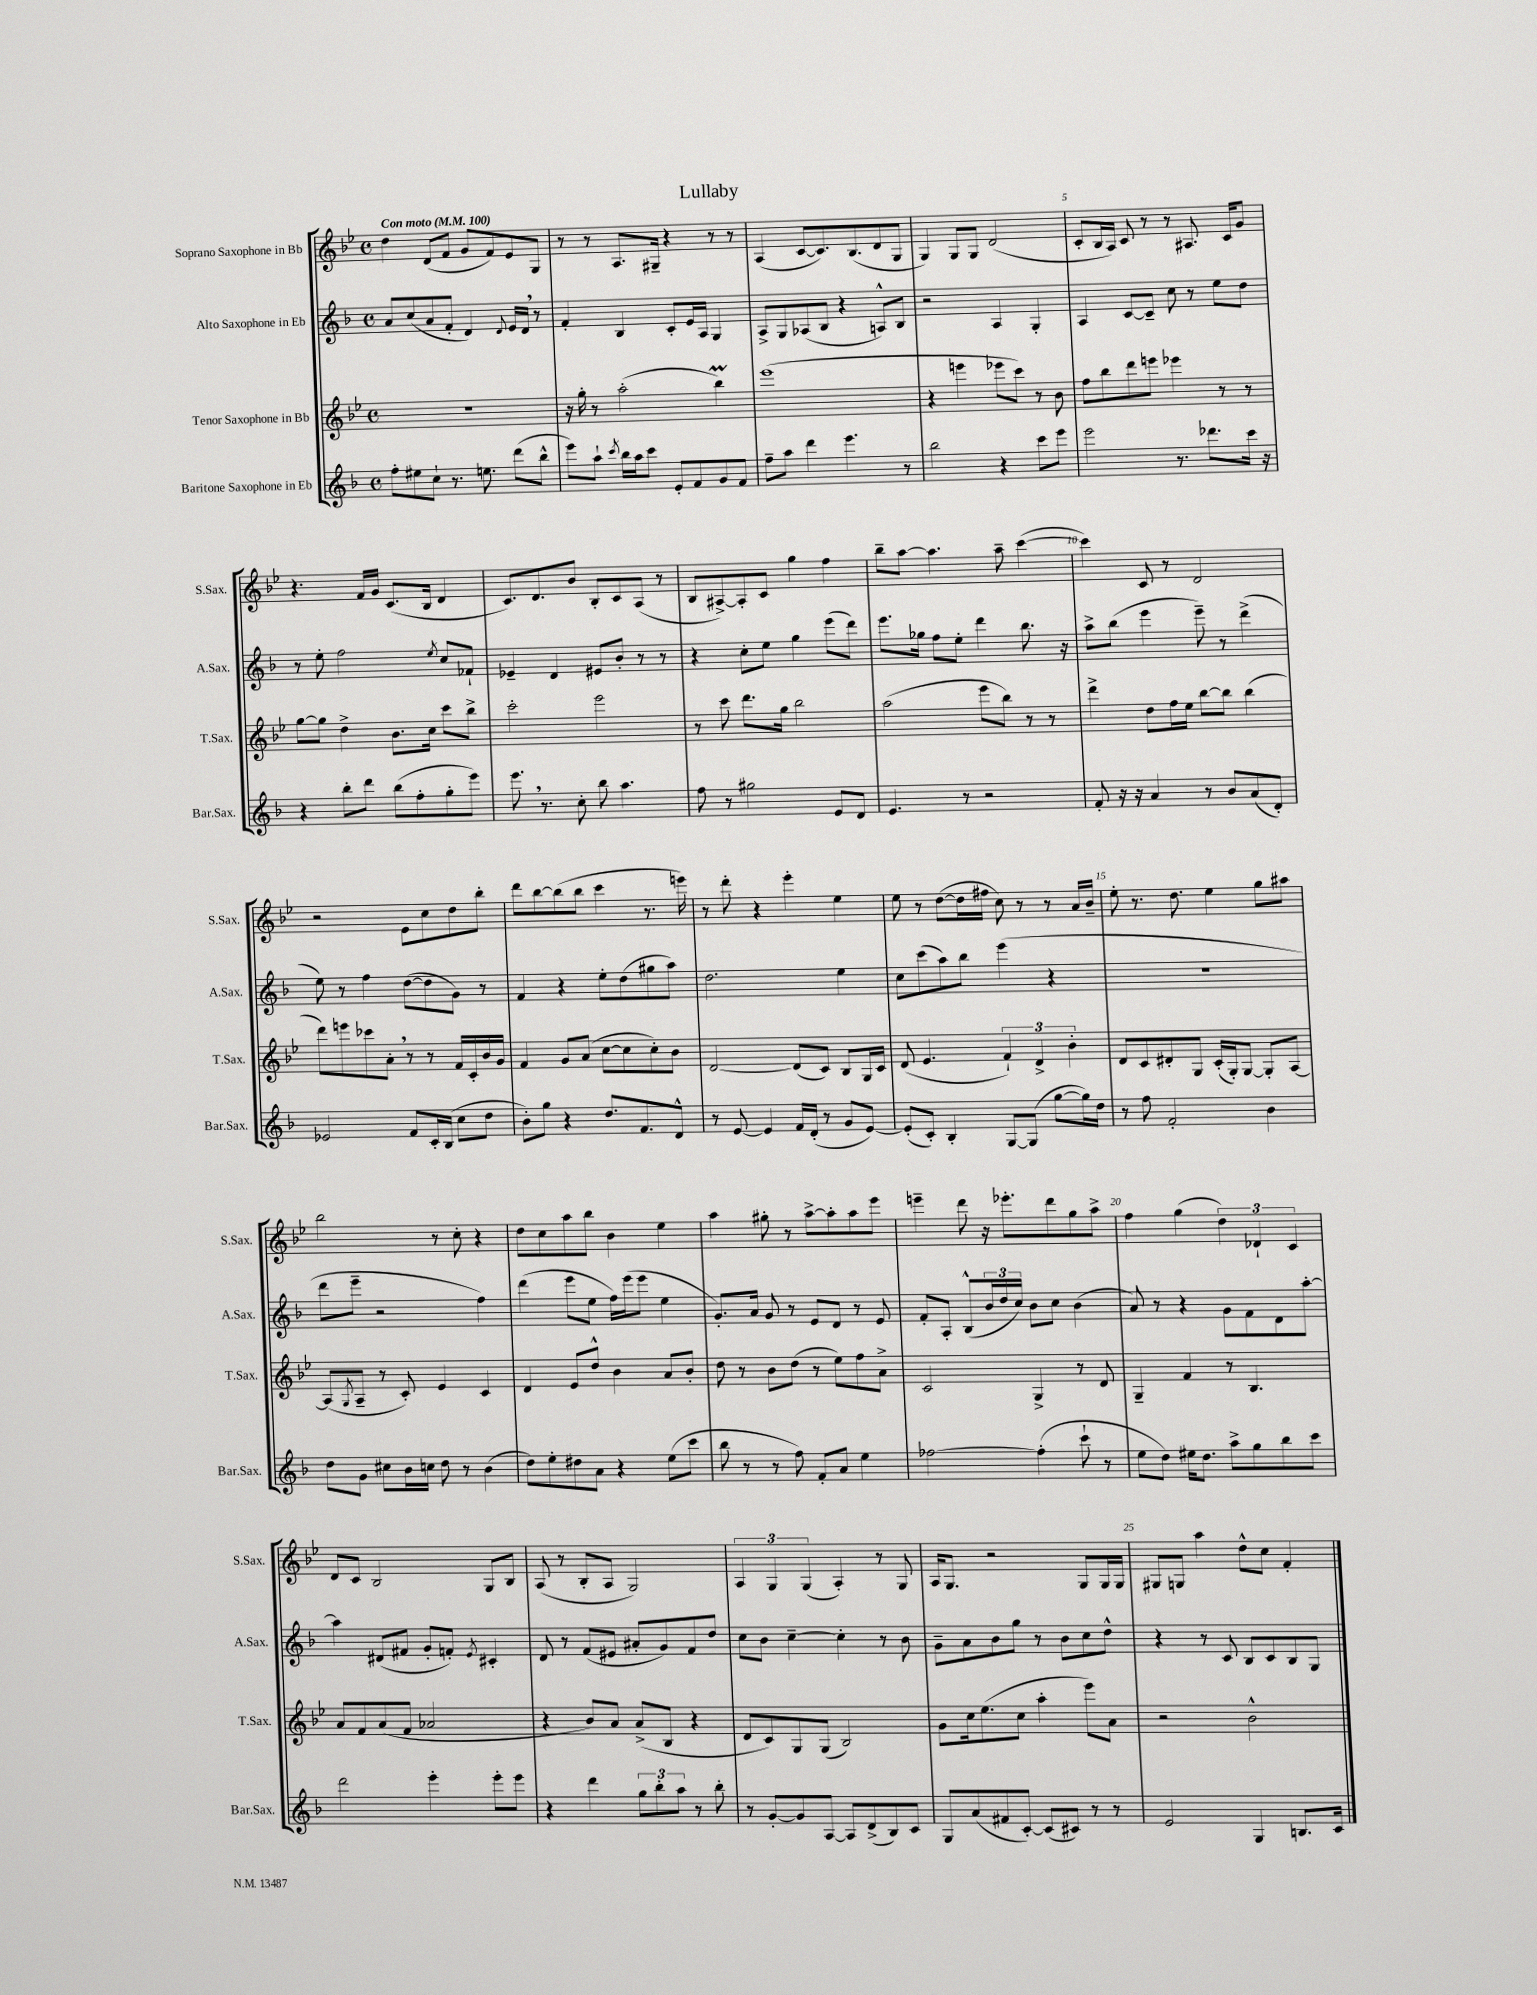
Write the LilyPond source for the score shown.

\header { title = "Lullaby" }
<<
\new StaffGroup <<
\new Staff = "s0" \with { instrumentName = "Soprano Saxophone in Bb" shortInstrumentName = "S.Sax." } {
    \clef treble \key bes \major \defaultTimeSignature \time 4/4 \tempo "Con moto" 4 = 100
    d''4 d'8( f'8 g'8 f'8) ees'8 g8 |
    r8 r8 a8. gis16-- r4 r8 r8 |
    a4( c'8~ c'8.) bes8.( d'8 g8 |
    g4) g8 g8 d'2( |
    c'8-. bes16 a16) c'8 r8 r8 ais8. c'16 g'8 |
    r4. f'16 g'16 c'8.( bes16 d'4 |
    c'8.) d'8. bes'8 bes8-. c'8 a8( r8 |
    bes8 ais8~->) ais8-. c'8 g''4 f''4 |
    bes''8-- a''8~ a''4. a''8-- c'''4~( |
    c'''4) c'8 r8 d'2 |
    r2 ees'8 c''8 d''8 bes''8-. |
    d'''8 bes''8~ bes''8( bes''8 c'''4 r8. e'''16) |
    r8 d'''8-. r4 ees'''4-. ees''4 |
    ees''8 r8 d''8~( d''16 fis''16 c''8) r8 r8 a'16 bes'16-- |
    ees''8-. r8. d''8. ees''4 g''8 ais''8 |
    bes''2 r8 c''8-. r4 |
    d''8 c''8 a''8 bes''8 bes'4 ees''4 |
    a''4 gis''8-. r8 a''8~-> a''8-. a''8 ees'''8 |
    e'''4-- d'''8 r16 ees'''8.-. d'''8 g''8 a''8-> |
    f''4 g''4( \tuplet 3/2 { d''4) des'4-! c'4 } |
    d'8 c'8 bes2 g8 bes8 |
    a8( r8 bes8-. a8 g2) |
    \tuplet 3/2 { a4 g4 g4( } a4-.) r8 g8 |
    a16 g8. r2 g8 g16 g16 |
    gis8 g8 a''4 d''8-^ c''8 f'4-. \bar "|." |
}
\new Staff = "s1" \with { instrumentName = "Alto Saxophone in Eb" shortInstrumentName = "A.Sax." } {
    \clef treble \key f \major \defaultTimeSignature \time 4/4
    a'8 c''8( a'8 f'8-. d'4) \appoggiatura { d'8 } e'16 d'16 \breathe r8 |
    f'4-. bes4 c'8-. e'16 a16 g4 |
    a8-> g8 aes8( bes8 r4 a8-^) bes8 |
    r2 a4 g4-. |
    a4 c'8~ c'8-- c''8 r8 e''8 d''8 |
    r8 e''8-. f''2 \acciaccatura { e''8 } c''8 fes'8-! |
    ees'4-- d'4 eis'8 bes'8-. r8 r8 |
    r4 c''8-. e''8 g''4 e'''8( d'''8) |
    e'''8. ges''16 f''8 e''8-. d'''4 bes''8. r16 |
    a''8-> bes''8( e'''4 e'''8--) r8 d'''4->( |
    e''8) r8 f''4 d''8~( d''8 g'8) r8 |
    f'4 r4 e''8-. d''8( gis''8 a''8) |
    d''2. e''4 |
    c''8 c'''8( a''8) bes''8 e'''4( r4 |
    r1 |
    d'''8 e'''8-- r2 f''4) |
    d'''4( e'''8 e''8 f''16) e'''16( e'''8 e''4 |
    g'8.-.) a'16 g'8 r8 e'8 d'8 r8 e'8 |
    f'8-. a8-. bes8-^( \tuplet 3/2 { bes'16 d''16 c''16) } bes'8 c''8 bes'4( |
    a'8) r8 r4 g'8 f'8 d'8 a''8~-. |
    a''4 dis'8( fis'8 g'8-. f'8-.) \acciaccatura { e'8 } cis'4-. |
    d'8 r8 f'8( eis'8 ais'8-. g'8) f'8 d''8 |
    c''8 bes'8 c''4~-- c''4-. r8 bes'8 |
    g'8-- a'8 bes'8 g''8 r8 bes'8 c''8 d''8-^ |
    r4 r8 c'8 bes8 c'8 bes8 g8 \bar "|." |
}
\new Staff = "s2" \with { instrumentName = "Tenor Saxophone in Bb" shortInstrumentName = "T.Sax." } {
    \clef treble \key bes \major \defaultTimeSignature \time 4/4
    R1 |
    r16 g''16-. r8 a''2-.( bes''4\prall) |
    ees'''1( |
    r4 e'''4 ees'''8 c'''8) r8 bes'8 |
    f''8 bes''8 d'''8 e'''8 ees'''4 r8 r8 |
    g''8~ g''8 d''4-> bes'8. c''16 c'''8 bes''8-> |
    c'''2-. ees'''2 |
    r8 c'''8 d'''8. g''16 bes''2 |
    a''2( ees'''8 bes''8) r8 r8 |
    d'''4-> d''8 f''16 ees''16 bes''8~ bes''8 bes''4( |
    d'''8) e'''8 ces'''8 a'8-. \breathe r8 r8 f'16 c'16-. bes'16 g'16 |
    f'4 g'8 a'8( c''8~ c''8 c''8-.) bes'8 |
    d'2~ d'8( c'8) bes8 g16 c'16 |
    d'8( ees'4. \tuplet 3/2 { f'4-!) d'4-> bes'4-. } |
    d'8 c'8 dis'8-. g8 c'16-.( g16-.) g8~ g8-. a8~ |
    a8( \acciaccatura { g8 } a8-- r8 c'8-.) ees'4 c'4 |
    d'4 ees'8 d''8-^ bes'4 a'8 bes'8-. |
    d''8 r8 bes'8 d''8( r8 ees''8) f''8 a'8-> |
    c'2 g4-> r8 d'8 |
    g4-- f'4 r8 bes4. |
    a'8 f'8 a'8( f'8 aes'2 |
    r4 bes'8) a'8 a'8->( bes8 r4 |
    d'8 c'8) g8 g8( bes2) |
    g'8 c''16 ees''8.( c''8 a''4-. ees'''8) a'8 |
    r2 bes'2-^ \bar "|." |
}
\new Staff = "s3" \with { instrumentName = "Baritone Saxophone in Eb" shortInstrumentName = "Bar.Sax." } {
    \clef treble \key f \major \defaultTimeSignature \time 4/4
    f''8-. eis''8 c''8-! r8. e''8. d'''8( bes''8-^ |
    e'''8) a''8-! \acciaccatura { c'''8 } bes''16 a''16 c'''8 e'8-. f'8 g'8 f'8 |
    f''8-- a''8 d'''4 e'''4. r8 |
    bes''2 r4 c'''8 e'''8 |
    e'''2 r8. des'''8. c'''16 r16 |
    r4 bes''8-. d'''8 bes''8( f''8-. g''8-. e'''8) |
    e'''8. \breathe r8. c''8-. bes''8 a''4. |
    f''8 r8 gis''2 e'8 d'8 |
    e'4. r8 r2 |
    f'8-. r16 r16 a'4 r8 bes'8 a'8( d'8-.) |
    ees'2 f'8 c'16-. bes16( c''8 d''8 |
    bes'8-.) g''8 r4 d''8. f'8. d'8-^ |
    r8 e'8~ e'4 f'16 d'16-.( r8 g'8 e'8~) |
    e'8-.( c'8-.) bes4-. g8~ g8( g''8~ g''16) d''16 |
    r8 f''8 f'2-. bes'4 |
    d''8 g'8 cis''8 bes'16 c''16 d''8 r8 bes'4( |
    d''8) e''8-. dis''8 a'8 r4 e''8( c'''8 |
    bes''8 r8 r8 f''8) f'8-. a'8 e''4 |
    fes''2~ fes''4-.( c'''8-! r8 |
    e''8 d''8) eis''16 d''8. a''8-> g''8 bes''8 c'''8 |
    d'''2 e'''4-. e'''8-. e'''8 |
    r4 d'''4 \tuplet 3/2 { g''8 bes''8-. a''8 } r8 bes''8-. |
    r8 g'8~-. g'8 a8~ a8 d'8->( bes8) c'8 |
    g8 a'8( fis'8 c'8~-.) c'8( cis'8) r8 r8 |
    e'2 g4 b8. c'16 \bar "|." |
}
>>
>>
\layout { \context { \Score \override BarNumber.break-visibility = ##(#f #t #t) barNumberVisibility = #(every-nth-bar-number-visible 5) } }
